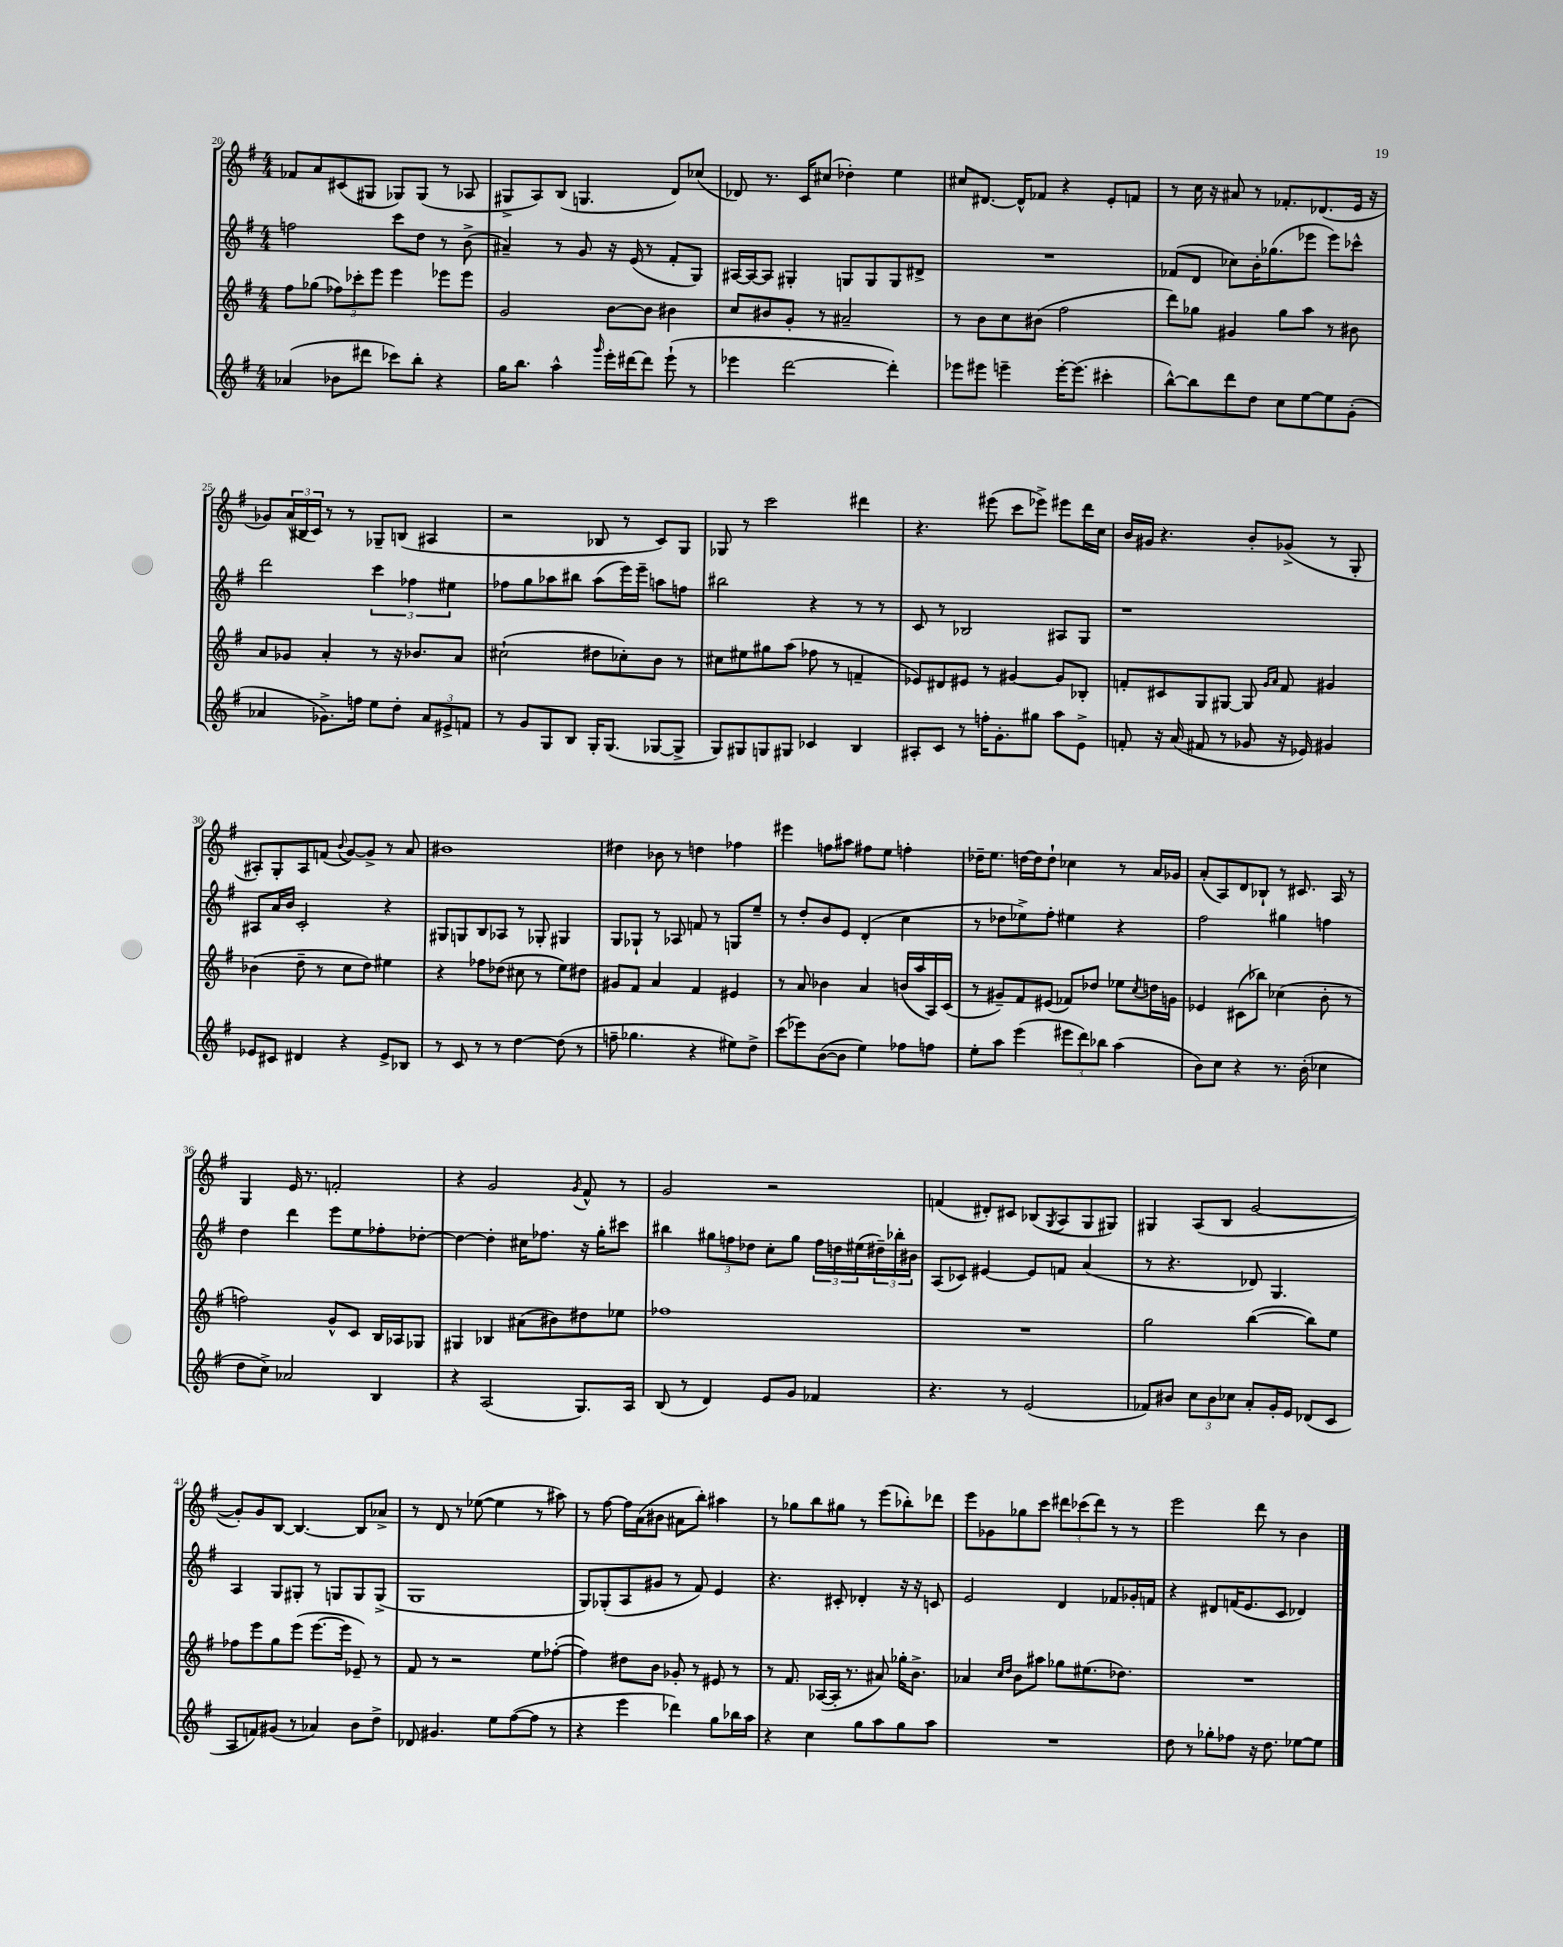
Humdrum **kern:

**kern	**kern	**kern	**kern
*staff4	*staff3	*staff2	*staff1
*clefG2	*clefG2	*clefG2	*clefG2
*k[f#]	*k[f#]	*k[f#]	*k[f#]
*M4/4	*M4/4	*M4/4	*M4/4
(4a-	8ff#	2ff	8f-
.	(8gg-	.	8a
8b-	12ff-)	.	(8c#
.	12ccc-'	.	.
8ddd#	.	.	8G#
.	12eee	.	.
8ccc-)	4eee	8ccc	8G-)
8bb'	.	8dd	(8G-
4r	8eee-	8r	8r
.	8eee-	(8b^	8A-
=	=	=	=
16gg	2g	4a#~)	8G#^
8.bb	.	.	.
.	.	.	8A)
4aa^^	.	8r	(8B
.	.	8g	4.G
16qqggg	.	.	.
16eee'	[8b	16r	.
[16ddd#	.	(16e	.
8ddd#]	8b]	8r	.
(8eee`	4b#	8f#'	8d)
8r	.	8G)	(8cc-
=	=	=	=
4eee-	8cc	[16A#	8d-)
.	.	16A#_	.
.	8b#	8A#]	8.r
[2ddd	8g'	4G#'	.
.	.	.	16c
.	8r	.	(8cc#
.	2a#~	8G	4dd-')
.	.	8G	.
4ddd'])	.	8G	4ee
.	.	8d#^	.
=	=	=	=
8eee-	8r	1r	8cc#
8eee#	8b	.	[8.d#
4eee~	8cc	.	.
.	.	.	16d#^^]
.	(8b#	.	8f-
[16eee'	2ff#	.	4r
(8.eee]	.	.	.
4ccc#'	.	.	8e'
.	.	.	8f
=	=	=	=
[8bb^^)	8ddd)	(8f-	8r
8bb]	8gg-	8d	16cc
.	.	.	16r
8ddd	4g#	8cc-)	8a#
8dd	.	16b'	8r
.	.	(8.gg-	.
8cc	8gg-	.	8.f-'
[8ee	8aa	8eee-	.
.	.	.	(8.d-
8ee]	8r	8eee-)	.
(8g'	8b#	8ccc-^^	16e
.	.	.	16r
=	=	=	=
4a-	8a	2ddd	8g-)
.	8g-	.	(24a
.	.	.	24B#
.	.	.	24c)
8.g-^)	4a'	.	8r
.	.	.	8r
16ff	.	.	.
8ee	8r	6ccc	8G-~
8dd'	16r	.	(8B
.	.	6ff-	.
.	8.b-	.	.
12a-	.	.	4A#
12e#^	.	6ee#	.
.	8a	.	.
12f	.	.	.
=	=	=	=
8r	(2cc#`	8ff-	2r
8g	.	8gg	.
8G	.	8aa-	.
8B	.	8bb#	.
16G'	8dd#	(8aa-	8B-
(8.G	.	.	.
.	8cc-')	16eee)	8r
.	.	16eee~	.
[8G-	8b	8aa	8c)
8G-^]	8r	8ff	8G
=	=	=	=
8G)	8cc#	2bb#	8G-
8G#	8ee#	.	8r
8G	8gg#	.	2ccc
8G#	(8aa	.	.
4c-	8ff-	4r	.
.	8r	.	.
4B	4f~	8r	4ddd#
.	.	8r	.
=	=	=	=
8A#'	8e-)	8c	4.r
8c	8d#	8r	.
8r	8e#	2B-	.
16ff'	8r	.	(8eee#
8.g'	.	.	.
.	[4g#	.	8ccc
8gg#	.	.	8eee-^)
8aa	8g#]	8A#	8eee#
8e^	8B-'	8G	16ddd
.	.	.	16cc
=	=	=	=
8f'	8f'	1r	16b
.	.	.	16g#
16r	8c#	.	4.r
(16a	.	.	.
8f#	8G	.	.
8r	[8G#	.	.
8g-	8G#]	.	8b'
.	16qqg	.	.
.	16qqa	.	.
16r	8f	.	(8g-^
16e-)	.	.	.
4g#	4g#	.	8r
.	.	.	8G'
=	=	=	=
8e-	(4b-	8A#	8A#')
8c#	.	16a	8G'
.	.	16b	.
4d#	8dd~	2c'	8A#
.	8r	.	(8f
.	.	.	8qqb
4r	8cc	.	[8g)
.	8dd)	.	8g^]
8e-^	4ee#	4r	8r
8B-	.	.	8a
=	=	=	=
8r	4r	8G#	1b#
8c	.	8G	.
8r	8ff-	8B	.
8r	(8dd-	8A-	.
[4dd	8cc#	8r	.
.	8r	8G-'	.
(8dd]	8ee)	4G#	.
8r	8dd#	.	.
=	=	=	=
8ff~	8g#	8G	4dd#
4.gg-	8f#	8G-`	.
.	4a	8r	8b-
.	.	8A-	8r
4r	4f#	8f	4dd
.	.	8r	.
8ee#)	4e#	8G	4ff-
8dd^	.	8ee~	.
=	=	=	=
(8ccc	8r	8r	4eee#
8eee-)	8a	8dd'	.
([8b	4b-	8b	8ff
8b]	.	8e	8aa#
4ee)	4a	(4d'	8ff#
.	.	.	8ee
8ff-	(16b	4cc	4ff'
.	16aa	.	.
8ff	16A)	.	.
.	(16c	.	.
=	=	=	=
8ee'	8r	8r	16dd-~
.	.	.	8.ee
8aa	8g#~)	8dd-	.
(4eee	8f#	8ee-^)	[16dd
.	.	.	16dd]
.	(8e#	8ff#'	8dd`
12eee#	8f-)	4ee#	4cc-
12ddd)	.	.	.
.	8dd-	.	.
12bb-	.	.	.
(4aa	8ee-	4r	8r
.	8qcc	.	.
.	16dd	.	16a
.	16g	.	16g-
=	=	=	=
8b)	4e-	2ff#	(8a'
8cc	.	.	8A)
4r	(8c#	.	8d
.	8bb-)	.	8B-`
8.r	(4cc-	4gg#	8r
.	.	.	8.c#
(16b'	.	.	.
4cc-	8b'	4ff	.
.	.	.	16A
.	8r	.	8r
=	=	=	=
8dd	2ff)	4dd	4G
8cc^)	.	.	.
2a-	.	4ddd	16e
.	.	.	8.r
.	8g^^	8eee	2f'
.	8c	8ee	.
4B	16B	8ff-'	.
.	16A-	.	.
.	8G-	[8dd-'	.
=	=	=	=
4r	4G#	4dd-_	4r
(2A	4B-	4dd-']	2g
.	(8a#	16cc#	.
.	.	8.ff-	.
.	8b#)	.	.
.	.	.	8qg
8.G)	8dd#	16r	8f#^^
.	.	16gg'	.
.	8ee-	8ccc#	8r
16A	.	.	.
=	=	=	=
(8B	1ff-	4bb#	2g
8r	.	.	.
4d)	.	12gg#	.
.	.	12ff	.
.	.	12dd-	.
8e	.	8cc'	2r
8g	.	8gg#	.
4f-	.	24ff	.
.	.	24dd	.
.	.	(24ee#	.
.	.	24dd#~)	.
.	.	24bb-'	.
.	.	24b#	.
=	=	=	=
4.r	1r	(8A	(4f
.	.	8c-)	.
.	.	[4e#	8d#')
8r	.	.	8c#
(2e	.	8e#]	(8B-
.	.	.	8qG
.	.	8f	8A
.	.	(4a	8G
.	.	.	8G#)
=	=	=	=
8f-)	2gg	8r	4G#
8b#	.	4.r	.
12cc	.	.	(8A
12b#	.	.	.
.	.	.	8B
12cc-	.	.	.
8a'	([4bb	8d-)	[2g
16g'	.	4.G	.
16e	.	.	.
(8d-	8bb])	.	.
8c	8ee	.	.
=	=	=	=
8A	8ff-	4A	8g'])
8f)	8eee	.	8g
(8g#	8gg	8G	[8B
8r	(8eee	8G#'	4.B_
4a-)	[8.eee	8r	.
.	.	8G	.
.	16eee]	.	.
8b	8e-~)	8G	8B]
8dd^	8r	(8G^	8a-^
=	=	=	=
8d-	8f#	1G	8r
4.g#	8r	.	8d
.	2r	.	8r
.	.	.	([8ee-
8ee	.	.	4ee-]
([8ff#	.	.	.
8ff#]	8ee	.	8r
8r	([8ff-'	.	8aa#)
=	=	=	=
4r	4ff-])	8G)	8r
.	.	(8G-'	[8ff#
4eee	8dd#	8A	16ff#]
.	.	.	(16a
.	8b	8g#	8b#
4ddd-)	8g-'	8r	8a#
.	8r	8f#)	8bb')
8gg	8e#	4e	4aa#
16bb-	8r	.	.
16aa	.	.	.
=	=	=	=
4r	8r	4.r	8r
.	8.f#	.	8gg-
4cc	.	.	8bb
.	([16A-	.	.
.	16A-']	8c#'	8gg#
.	8.r	.	.
8gg	.	4d-'	8r
8aa	8a#)	.	(8eee
8gg	16gg-'	16r	8bb-')
.	8.b^	16r	.
8aa	.	8c	8ddd-
=	=	=	=
1r	4a-	2e	8eee
.	.	.	8g-
.	16qqcc	.	.
.	16qqdd	.	.
.	8b	.	8gg-
.	8aa#	.	8ccc
.	8gg-	4d	12ddd#
.	.	.	(12ccc-
.	(8.ee#	.	.
.	.	.	12ddd#)
.	.	8f-	8r
.	8.dd-)	.	.
.	.	16g-'	8r
.	.	16f	.
=	=	=	=
8dd	1r	4r	2eee
8r	.	.	.
8gg-'	.	8d#	.
8ff-	.	(16f	.
.	.	8.e	.
16r	.	.	8ddd
8.dd	.	.	.
.	.	8c	8r
[8ee-	.	4d-)	4b
8ee-]	.	.	.
==	==	==	==
*-	*-	*-	*-
